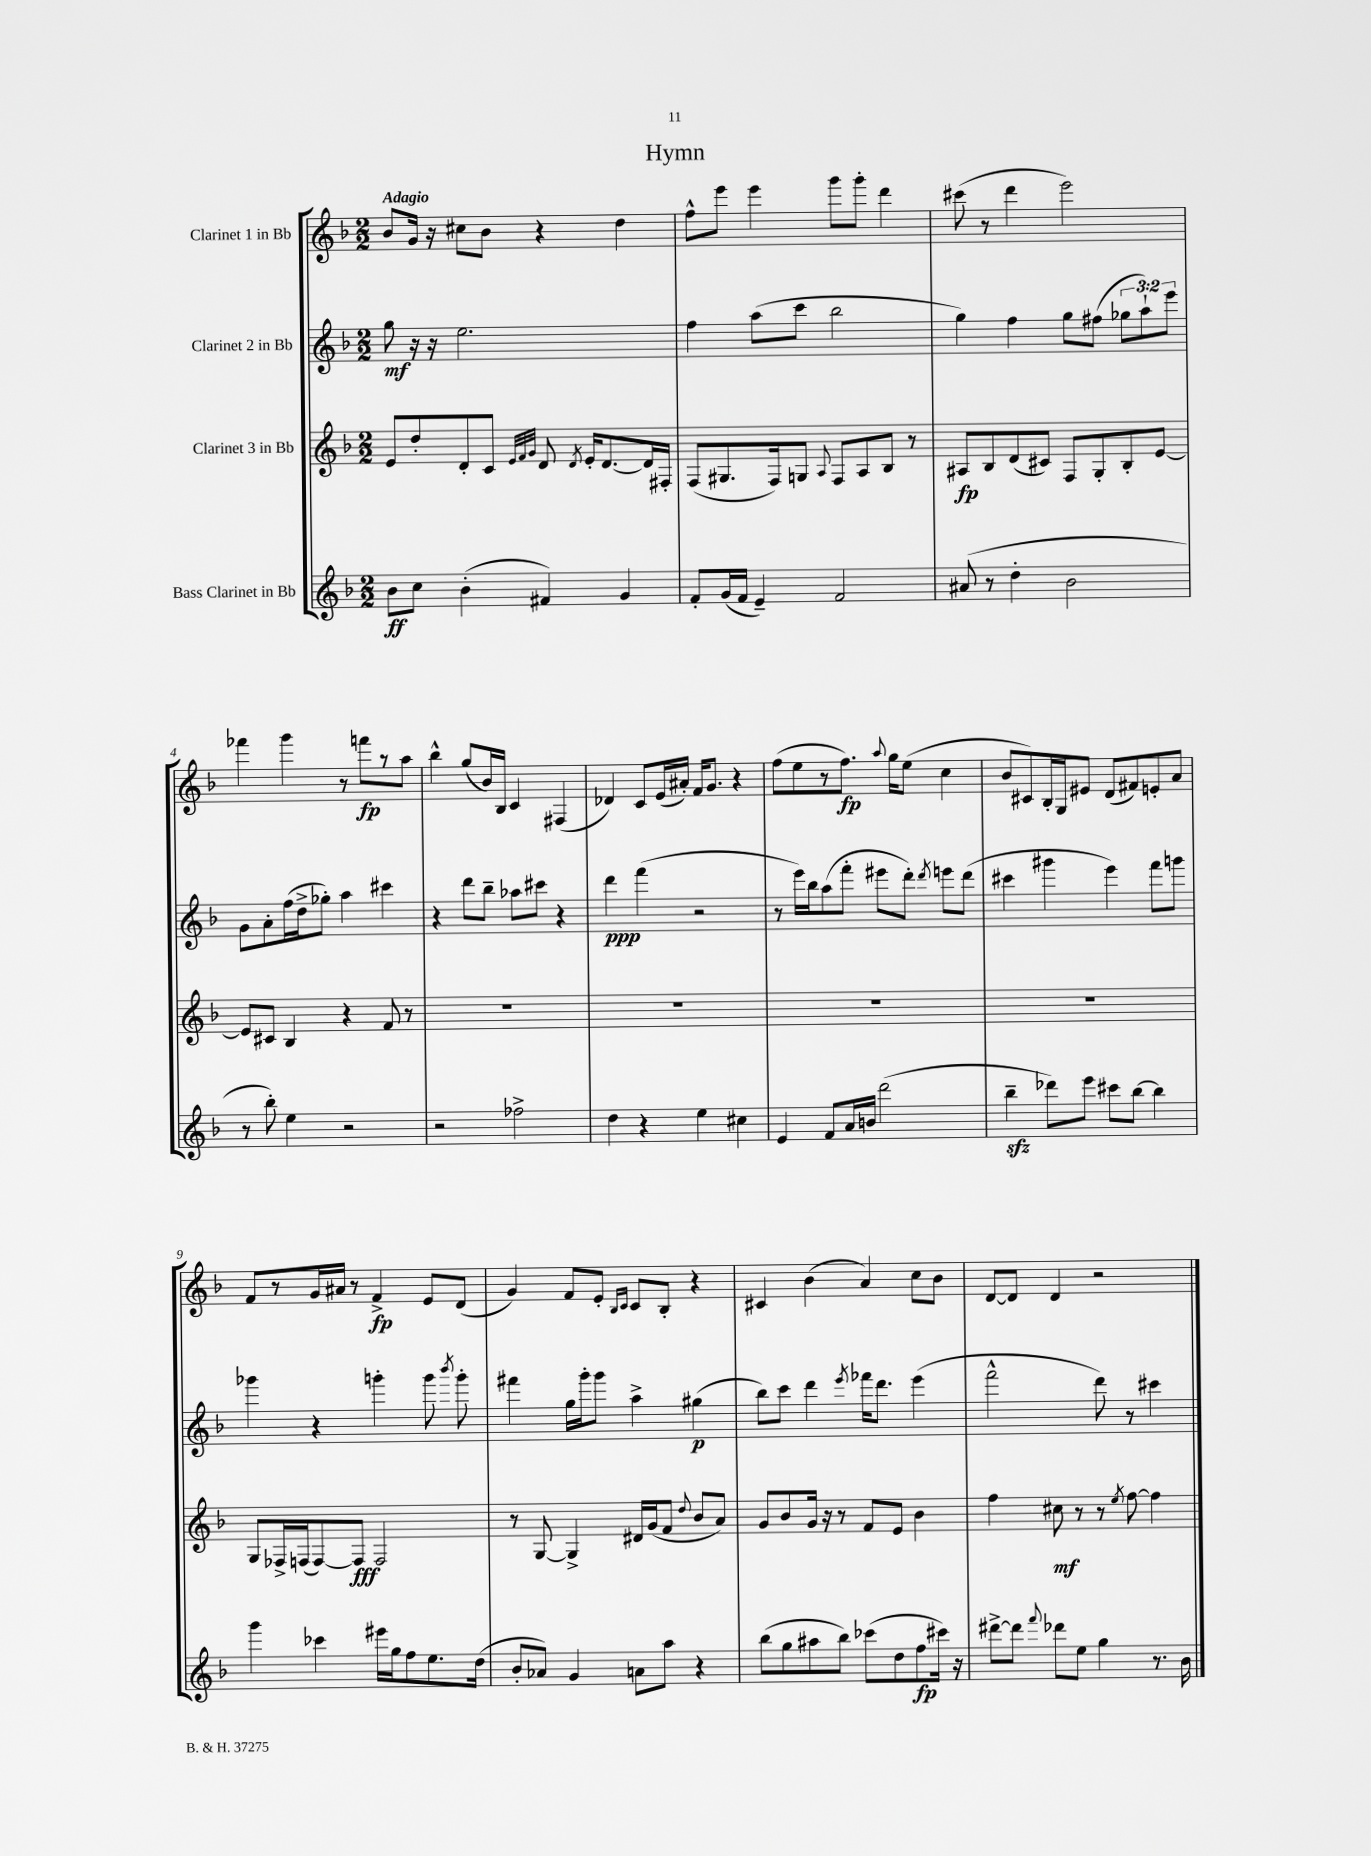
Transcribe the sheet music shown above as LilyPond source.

\header { title = "Hymn" }
<<
\new StaffGroup <<
\new Staff = "s0" \with { instrumentName = "Clarinet 1 in Bb" } {
    \clef treble \key f \major \numericTimeSignature \time 2/2 \tempo "Adagio"
    \autoBeamOff bes'8[ g'16] r16 cis''8[ bes'8] r4 d''4 |
    f''8[-^ e'''8] e'''4 g'''8[ g'''8]-. d'''4 |
    cis'''8( r8 d'''4 e'''2) |
    fes'''4 g'''4 r8 f'''8[\fp r8 a''8] |
    bes''4-^ g''8[( bes'16) bes16] c'4 fis4( |
    des'4) c'8[ e'16( ais'16]-.) f'16[ g'8.] r4 |
    f''8[( e''8 r8 f''8.]\fp) \appoggiatura { a''8 } g''16[ e''8]( c''4 |
    bes'8[ cis'8) bes16-. g16 eis'8] d'8[( fis'8) e'8-. a'8] |
    f'8[ r8 g'16 ais'16] r8 f'4->\fp e'8[ d'8]( |
    g'4) f'8[ e'8]-. \grace { bes16[ c'16] } c'8[ bes8]-. r4 |
    cis'4 bes'4( a'4) c''8[ bes'8] |
    d'8[~ d'8] d'4 r2 \bar "|." |
}
\new Staff = "s1" \with { instrumentName = "Clarinet 2 in Bb" } {
    \clef treble \key f \major \numericTimeSignature \time 2/2 \override Staff.TupletNumber.text = #tuplet-number::calc-fraction-text
    \autoBeamOff g''8\mf r16 r16 e''2. |
    f''4 a''8[( c'''8] bes''2 |
    g''4) f''4 g''8[ fis''8]( \tuplet 3/2 { ges''8[ a''8-!) e'''8] } |
    g'8[ a'8-. f''16( d''16-> ges''8]-.) a''4 cis'''4 |
    r4 d'''8[ bes''8]-- aes''8[ cis'''8] r4 |
    d'''4\ppp f'''4( r2 |
    r8 e'''16[) bes''16 a''8( f'''8]-. eis'''8[ d'''8]-.) \acciaccatura { d'''8 } e'''8[ d'''8]( |
    cis'''4 gis'''4 e'''4) f'''8[ g'''8] |
    ges'''4 r4 g'''4-. g'''8 \acciaccatura { bes'''8 } g'''8-. |
    fis'''4 g''16[ g'''16-. g'''8] a''4-> gis''4\p( |
    bes''8[) c'''8] d'''4 \acciaccatura { e'''8 } fes'''16[ d'''8.] e'''4( |
    f'''2-^ d'''8) r8 cis'''4 \bar "|." |
}
\new Staff = "s2" \with { instrumentName = "Clarinet 3 in Bb" } {
    \clef treble \key f \major \numericTimeSignature \time 2/2
    \autoBeamOff e'8[ d''8-. d'8-. c'8] \grace { e'32[ f'32 g'32] } d'8 \acciaccatura { d'8 } e'16[-. d'8.~ d'16 fis16]-. |
    f8[( gis8. f16) g8] \appoggiatura { a8 } f8[ a8 bes8] r8 |
    ais8[\fp bes8 d'8( cis'8]) f8[ g8-. bes8-. e'8]~ |
    e'8[ cis'8] bes4 r4 f'8 r8 |
    R1 |
    R1 |
    R1 |
    R1 |
    g8[ fes16-> f16( f8~) f8]\fff f2 |
    r8 g8~ g4-> dis'16[ g'16( f'8] \appoggiatura { d''8 } bes'8[ a'8]) |
    g'8[ bes'8 g'16] r16 r8 f'8[ e'8] bes'4 |
    f''4 cis''8\mf r8 r8 \acciaccatura { e''8 } f''8~ f''4 \bar "|." |
}
\new Staff = "s3" \with { instrumentName = "Bass Clarinet in Bb" } {
    \clef treble \key f \major \numericTimeSignature \time 2/2
    \autoBeamOff bes'8[\ff c''8] bes'4-.( fis'4) g'4 |
    f'8[-. g'16( f'16] e'4--) f'2 |
    ais'8( r8 d''4-. bes'2 |
    r8 bes''8-.) e''4 r2 |
    r2 fes''2-> |
    d''4 r4 e''4 cis''4 |
    e'4 f'8[ a'16 b'16] d'''2( |
    bes''4--\sfz des'''8[) e'''8] cis'''8[ bes''8]~ bes''4 |
    g'''4 ces'''4 eis'''16[ g''16 f''8 e''8. d''16]( |
    bes'8[-. aes'8]) g'4 a'8[ a''8] r4 |
    bes''8[( g''8 ais''8 bes''8]) ces'''8[( d''8 f''8\fp cis'''16]) r16 |
    dis'''8[~-> dis'''8] \appoggiatura { f'''8 } des'''8[ e''8] g''4 r8. bes'16 \bar "|." |
}
>>
>>
